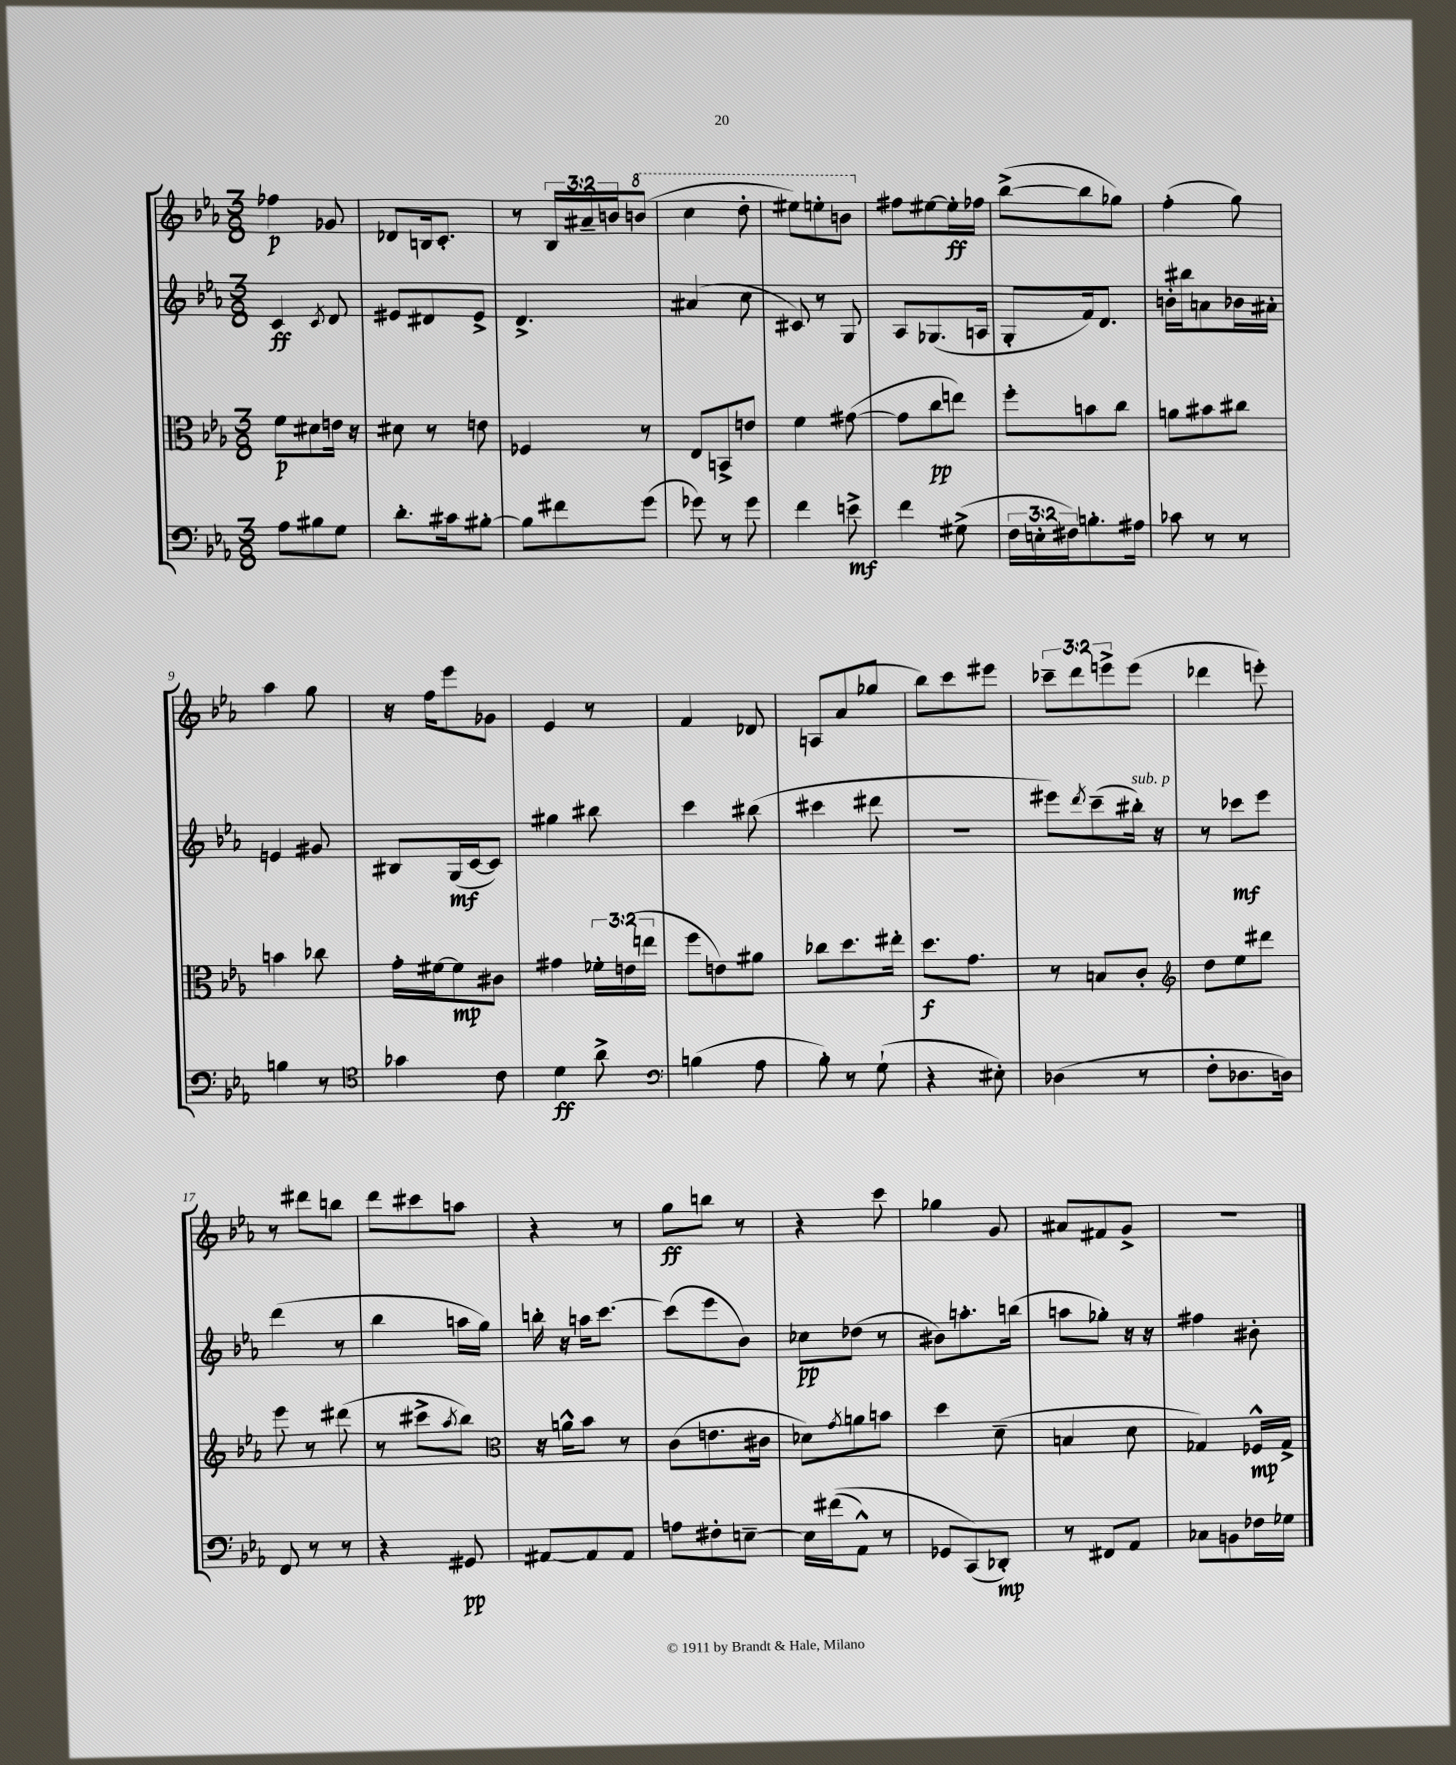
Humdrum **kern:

**kern	**kern	**kern	**kern
*staff4	*staff3	*staff2	*staff1
*clefF4	*clefC3	*clefG2	*clefG2
*k[b-e-a-]	*k[b-e-a-]	*k[b-e-a-]	*k[b-e-a-]
*M3/8	*M3/8	*M3/8	*M3/8
8A-	8f	4c	4ff-
8B#	8d#	.	.
.	.	8qc	.
8G	16e	8d	8g-
.	16r	.	.
=	=	=	=
8.d'	8d#	8e#	8d-
.	8r	8d#	16B
16c#	.	.	8.c'
[8B#'	8e	8e#^	.
=	=	=	=
8B#]	4F-	4.d^	8r
8f#	.	.	24B-
.	.	.	24a#~
.	.	.	24b
(8g	8r	.	(8bb
=	=	=	=
8g-)	8E-	(4a#	4ccc
8r	8BB^	.	.
8g-	8e	8cc	8ddd'
=	=	=	=
4f	4f	8c#)	8eee#)
.	.	8r	8eee'
8e^	([8g#	8G	8bb
=	=	=	=
4f	8g#]	8A-	8ff#
.	8cc	(8.G-	[8ee#
(8G#^	8ee)	.	16ee#']
.	.	16A	16ff-
=	=	=	=
24F	8ff'	8G'	([8bb-^
24E'	.	.	.
24F#)	.	.	.
8.B'	8b	16f)	8bb-]
.	.	8.d	.
.	8cc	.	8gg-)
16A#	.	.	.
=	=	=	=
8c-	8a	16b'	(4ff'
.	.	16bb#	.
8r	8b#	8a	.
8r	8cc#	16b-	8gg)
.	.	16a#'	.
=	=	=	=
4B	4b	4e	4aa-
8r	8cc-	8g#	8gg
=	=	=	=
*clefC4	*	*	*
4g-	16g'	8B#	16r
.	[16f#	.	16ff
.	8f#]	(16G	8eee-
.	.	[16c	.
8c	8c#	8c])	8g-
=	=	=	=
4d	4g#	4gg#	4e-
8a-^	24f-'	8bb#	8r
.	(24e	.	.
.	24ee	.	.
=	=	=	=
*clefF4	*	*	*
(4B	8ff	4ccc	4f
.	8e)	.	.
8A-	8a#	(8bb#	8d-
=	=	=	=
8B-')	8cc-	4ccc#	(8A
8r	8.dd	.	8a-
(8G`	.	8ddd#	8gg-
.	16ee#'	.	.
=	=	=	=
4r	8.dd	4.r	8bb-)
.	.	.	8ccc
.	8.g	.	.
8E#')	.	.	8eee#
=	=	=	=
(4D-	8r	8eee#)	12ccc-~
.	.	.	12ddd
.	.	8qddd	.
.	8B	(8ccc~	.
.	.	.	12eee^
8r	8c'	16bb#')	(8eee
.	.	16r	.
=	=	=	=
*	*clefG2	*	*
8F'	8dd	8r	4ddd-
8.D-	8ee-	8ccc-	.
.	8ddd#	8eee-	8eee')
16D)	.	.	.
=	=	=	=
8FF	8eee-	(4ddd	8r
8r	8r	.	8ddd#
8r	(8ddd#	8r	8bb
=	=	=	=
4r	8r	4bb-	8ddd
.	8ccc#^	.	8ccc#
.	8qaa-	.	.
8GG#	8bb-)	16aa	8aa
.	.	16gg)	.
=	=	=	=
*	*clefC3	*	*
[8AA#	16r	16bb'	4r
.	16a^^	16r	.
8AA#]	8b-	16aa	.
.	.	[8.ccc	.
8AA#	8r	.	8r
=	=	=	=
8A	(8c	(8ccc]	8gg
8F#'	8.e	8eee-	8bb
[8E~	.	8b-)	8r
.	16c#	.	.
=	=	=	=
16E]	8d-)	8cc-	4r
&((16f#	.	.	.
.	8qg	.	.
8AA-^^)	8a	(8dd-	.
8r	8b	8r	8ccc
=	=	=	=
8GG-	4dd	8b#)	4gg-
(8CC&)	.	8.aa'	.
8DD-')	(8d~	.	8g
.	.	(16bb	.
=	=	=	=
8r	4B	8aa	8a#
8FF#	.	8gg-')	8f#
8AA-	8d	16r	8g^
.	.	16r	.
=	=	=	=
8C-	4G-)	4ff#	4.r
8BB	.	.	.
16F-	16F-^^	8b#'	.
16G-	16G-^	.	.
==	==	==	==
*-	*-	*-	*-
